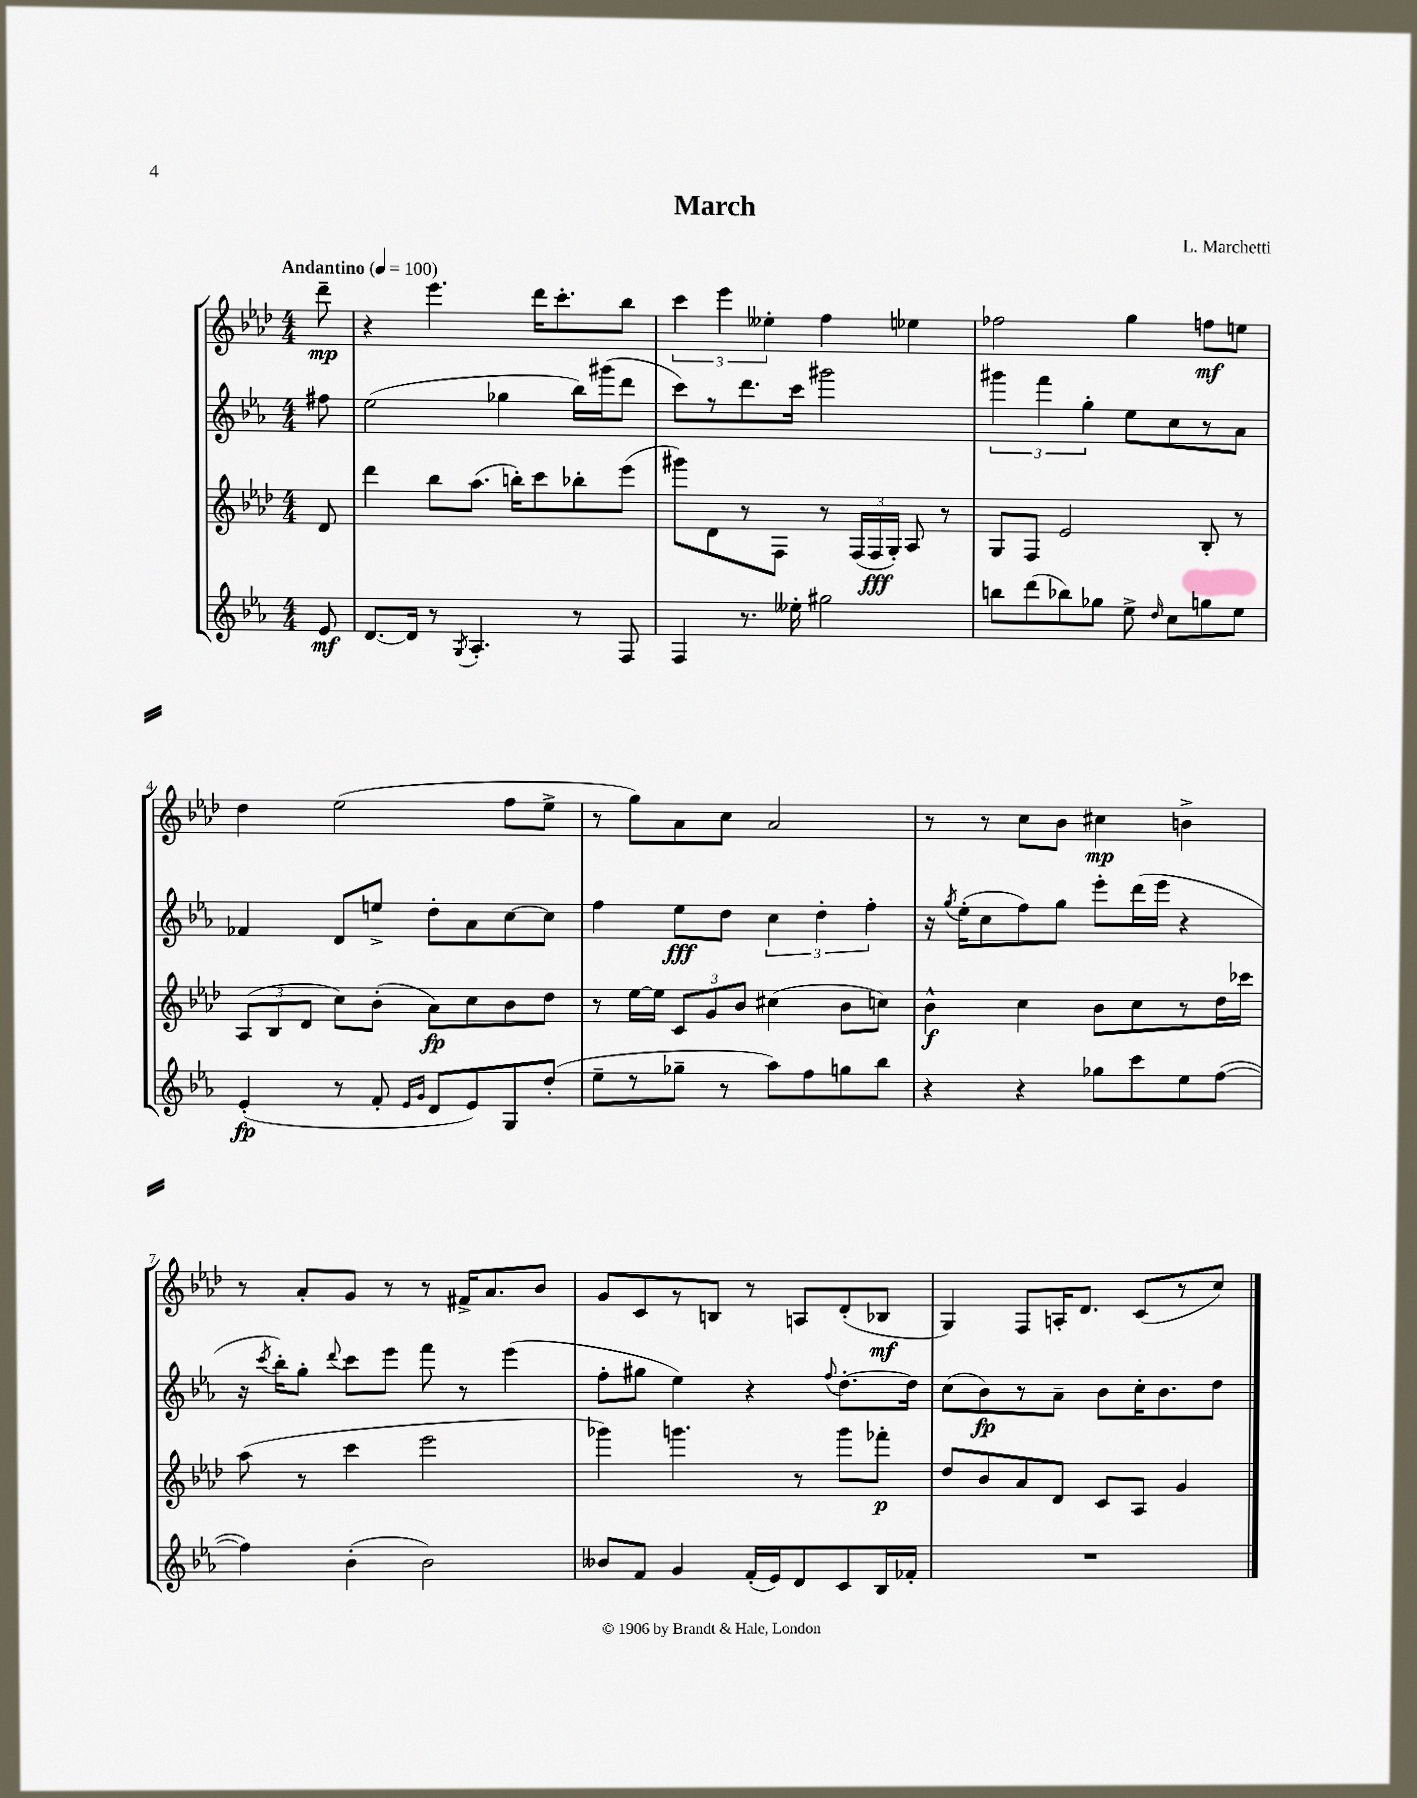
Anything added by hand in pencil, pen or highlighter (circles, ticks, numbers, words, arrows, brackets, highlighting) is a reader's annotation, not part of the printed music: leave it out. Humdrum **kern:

**kern	**kern	**kern	**kern
*staff4	*staff3	*staff2	*staff1
*clefG2	*clefG2	*clefG2	*clefG2
*k[b-e-a-]	*k[b-e-a-d-]	*k[b-e-a-]	*k[b-e-a-d-]
*M4/4	*M4/4	*M4/4	*M4/4
*MM100	*MM100	*MM100	*MM100
8e-	8d-	8ff#	8ddd-~
=	=	=	=
[8.d	4ddd-	(2ee-	4r
16d]	.	.	.
8r	8bb-	.	4.eee-
8qG	.	.	.
4.A-'	(8.aa-	.	.
.	.	4gg-	.
.	16bb')	.	.
.	8ccc	.	16ddd-
.	.	.	8.ccc'
8r	8bb-'	16bb-)	.
.	.	(16ggg#	.
8F	(8eee-	8ddd	8bb-
=	=	=	=
4F	8ggg#)	8ccc)	6ccc
.	8d-	8r	.
.	.	.	6eee-
8.r	8r	8.ddd	.
.	.	.	6ee--'
.	8F	.	.
16ee--'	.	16ccc	.
2gg#	8r	2ggg#	4ff
.	(24F	.	.
.	24F	.	.
.	24G')	.	.
.	8A-	.	4ee-
.	8r	.	.
=	=	=	=
8bb	8G	6ggg#	2ff-
(8ddd	8F	.	.
.	.	6fff	.
8bb-)	2e-	.	.
.	.	6gg'	.
8gg-	.	.	.
8ee-^	.	8ee-	4gg
16qqdd	.	.	.
8cc	.	8cc	.
8gg	8B-'	8r	8ff
8ee-	8r	8a-	8ee
=	=	=	=
(4e-'	(12A-	4f-	4dd-
.	12B-	.	.
.	12d-	.	.
8r	8cc)	8d	(2ee-
8f'	(8b-'	8ee^	.
16qqe-	.	.	.
16qqg	.	.	.
8d	8a-)	8dd'	.
8e-)	8cc	8a-	.
8G	8b-	[8cc	8ff
(8dd'	8dd-	8cc]	8ee-^
=	=	=	=
8ee-~	8r	4ff	8r
8r	[16ee-	.	8gg)
.	16ee-]	.	.
8gg-~	12c	8ee-	8a-
.	12g	.	.
8r	.	8dd	8cc
.	12b-	.	.
8aa-)	(4cc#	6cc	2a-
8ff	.	.	.
.	.	6dd'	.
8gg	8b-	.	.
.	.	6ff'	.
8bb-	8cc)	.	.
=	=	=	=
4r	4b-^^	16r	8r
.	.	8qgg	.
.	.	(16ee-'	.
.	.	8cc	8r
4r	4cc	8ff)	8cc
.	.	8gg	8b-
8gg-	8b-	8eee-'	4cc#
8ccc	8cc	(16ddd	.
.	.	16eee-	.
8ee-	8r	4r	4b^
([8ff	16dd-	.	.
.	16ccc-	.	.
=	=	=	=
4ff])	(8aa-	16r	8r
.	.	8qccc	.
.	.	16bb-')	.
.	8r	8gg'	8a-'
.	.	8qqddd	.
(4b-'	4ccc	8ccc	8g
.	.	8eee-	8r
2b-)	2eee-	8fff	8r
.	.	8r	16f#^
.	.	.	8.a-
.	.	(4eee-	.
.	.	.	8b-
=	=	=	=
8b--	4ggg-)	8ff'	8g
8f	.	8gg#	8c
4g	4.ggg	4ee-)	8r
.	.	.	8B
(16f'	.	4r	8r
16e-)	.	.	.
8d	8r	.	8A
.	.	8qqff	.
8c	8ggg	[8.dd'	(8d-'
16B-	8fff-'	.	8B-
16f-'	.	16dd]	.
=	=	=	=
1r	8dd-	(8cc	4G)
.	8b-	8b-)	.
.	8a-	8r	8F
.	8d-	8a-~	16A'
.	.	.	8.d-
.	8c	8b-	.
.	8A-	16cc'	(8c
.	.	8.b-	.
.	4g	.	8r
.	.	8dd	8cc)
==	==	==	==
*-	*-	*-	*-
